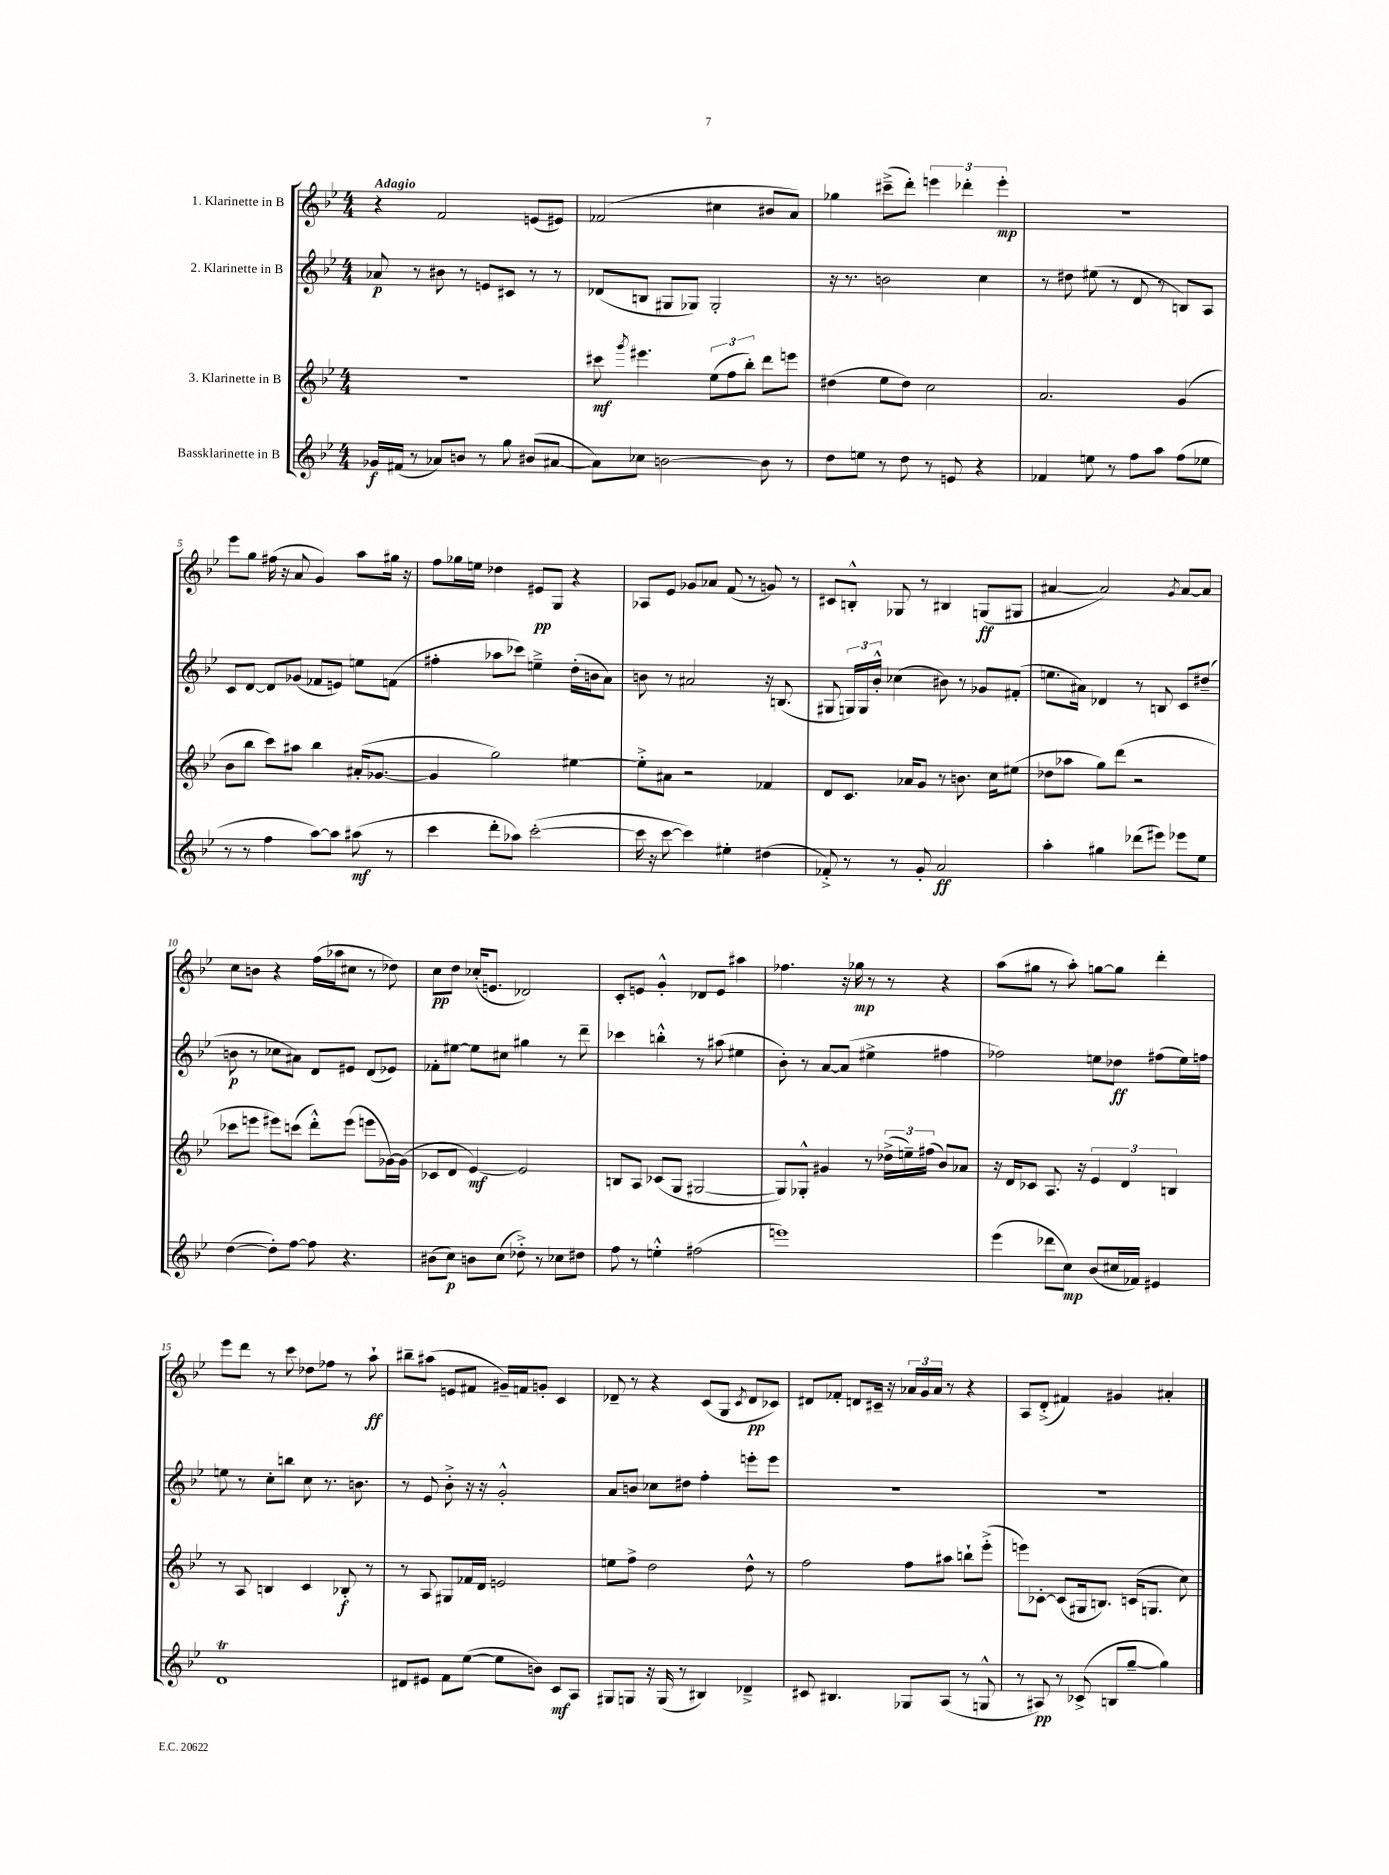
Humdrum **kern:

**kern	**kern	**kern	**kern
*staff4	*staff3	*staff2	*staff1
*clefG2	*clefG2	*clefG2	*clefG2
*k[b-e-]	*k[b-e-]	*k[b-e-]	*k[b-e-]
*M4/4	*M4/4	*M4/4	*M4/4
16g-/LL	1r	8a-/	4r
(16f#/JJ	.	.	.
8r	.	8r	.
8a-/L)	.	8b#\	2f/
8b/J	.	8r	.
8r	.	8e/L	.
8gg\	.	8c#/J	.
(8b#/L	.	8r	(8e/L
[8a#/J	.	8r	8e#/J)
=	=	=	=
8a#\]L)	8ccc#\	(8d-/L	(2f-/
.	8qggg/	.	.
8cc-\J	4.eee#\	8B/J	.
[2b\	.	8G#/L	.
.	.	8G-/J)	.
.	(12ee-\L	2G-'/	4cc#\
.	12ff\	.	.
.	12bb-'\J)	.	.
8b\]	8ddd\L	.	8b#/L
8r	8eee\J	.	8a/J)
=	=	=	=
8dd\L	(4dd#\	16r	4gg-\
.	.	8.r	.
8ee\J	.	.	.
8r	8ee-\L	2b\	(8ccc#~^\L
8dd\	8dd#\J)	.	8ddd'\J)
8r	2cc\	.	6eee\
8e/	.	.	.
.	.	.	6ddd-'\
4r	.	4cc\	.
.	.	.	6eee'\
=	=	=	=
4f-/	2.a/	8r	1r
.	.	8dd#\	.
8ee\	.	(8ee#\	.
8r	.	8r	.
8ff\L	.	8d/	.
8aa\J	.	8r	.
(8ff\L	(4g/	8B/L)	.
8ee-\J	.	8A/J	.
=	=	=	=
8r	8b-\L	8c/L	8eee-\L
8r	8bb-\J	[8d/J	8gg\J
4ff\	8ccc\L)	8d/]L	(16ff#\
.	.	.	16r
.	8aa#\J	(8g-/J	8a/
[8aa\L)	4bb-\	8f-/L	4g/)
8aa\]J	.	8e/J)	.
(8aa#\	(16a#'/LK	8ee\L	8aa\L
.	[8.g-/J	.	.
8r	.	(8f\J	16gg#\Jk
.	.	.	16r
=	=	=	=
4ccc\	4g-/]	4ff#'\	8ff\L
.	.	.	16gg-\L
.	.	.	16ee\JJ
8ddd'\L	2gg\)	8aa-\L	4dd-\
8aa-\J)	.	8ccc-\J)	.
([2ccc'\	.	4ee~^\	8e#/L
.	.	.	8G/J
.	[4ee#\	(16dd'\LL	4r
.	.	16b\J	.
.	.	8a\J)	.
=	=	=	=
16ccc\]	8ee#'^\]L	8b\	8A-/L
16r	.	.	.
[8ccc\	8a#\J	8r	8e-/J
4ccc\])	2r	2a#/	8g-/L
.	.	.	8a-/J
4ee#'\	.	.	(8f/
.	.	.	8r
(4dd#\	4f-/	16r	8g/)
.	.	(8.B/	.
.	.	.	8r
=	=	=	=
8f-'^/)	8d/L	8G#/	8c#/L
8r	8.c/J	24G/LL)	8B'^^/J
.	.	24G/	.
.	.	24b-'^^/JJ	.
8r	.	(4cc-\	8G-/
.	16a-/LK	.	.
8g'/	8g/J	.	8r
2a/	8r	8b#\)	4B#/
.	8.b\	8r	.
.	.	8g-/L	(8G/L
.	16cc\LK	.	.
.	(8ee#\J	(8f#'/J	8G#/J
=	=	=	=
4aa'\	8dd-\L	8.ee\L	[4a#/
.	8aa-\J	.	.
.	.	16a#\Jk)	.
4gg#\	8gg\L)	4d-/	2a#/])
.	(8ddd\J	.	.
(8ddd-\L	2r	8r	.
8eee#\J)	.	8B/	.
.	.	.	8qg/
8eee-\L	.	8c/L	[8a#/L
8ee-\J	.	(8dd#~/J	8a#/]J
=	=	=	=
([4dd\	8ccc-\L	8b\	8cc\L
.	8eee\J	8r	8b\J
8dd'\]L)	8eee#\L)	8cc-\L	4r
[8ff\J	(8ccc\J	8a#\J)	.
8ff\]	8ddd'^^\L)	8d/L	(16ff\LL
.	.	.	16aa-\J
4.r	(8eee#\J	8e#/J	8cc#\J
.	8eee\L	(8d/L	8r
.	[16g-\L)	8e-/J)	8dd-\)
.	(16g-\]JJ	.	.
=	=	=	=
(8b#\L	8c-/L	8f-'\L	8cc\L
8cc\J)	8d/J	[8ee#\J	8dd\J
8b\L	[4e-/)	8ee#\]L	(16cc-'/LK
.	.	.	8.e/J
(8cc\J	.	8cc#\J	.
8dd-'^\)	2e-/]	4gg#\	2d-/)
8r	.	.	.
8cc-\L	.	8r	.
8dd#\J	.	8ddd~\	.
=	=	=	=
8ff\	8B/L	4ccc-\	8c'/L
8r	8A/J	.	8e/J
4ee'^^\	(8c-/L	4bb'^^\	4g'^^/
.	8G/J	.	.
(2ff#\	[2G#/	8r	8d-/L
.	.	(8aa#\	8e/J
.	.	4ee#\	4aa#\
=	=	=	=
1eee)	8G#/]L)	8b-'\)	4.ff-\
.	8G-'^^/J	8r	.
.	4g#/	[8a/L	.
.	.	(8a/]J	16r
.	.	.	16gg-\
.	8r	4ee#^\	8r
.	(24dd-^\LL	.	8r
.	24ee~\)	.	.
.	(24ff#\JJ	.	.
.	8b-/L)	4ff#\	4r
.	8a-/J	.	.
=	=	=	=
(4eee-\	16r	2ff-\)	(8aa\L
.	16d/LK	.	.
.	8c-/J	.	8gg#\J
8ddd-\L	8.A/	.	8r
8cc\J)	.	.	8aa'\)
.	16r	.	.
(8b-/L	6e-/	8ee\L	[8gg\L
16cc#/L	.	8dd-\J	8gg\]J
.	6d/	.	.
16f-/JJ)	.	.	.
4e#/	.	(8ff#\L	4ddd'\
.	6B/	.	.
.	.	16ee\L)	.
.	.	16ff\JJ	.
=	=	=	=
1d	8r	8ee\	8eee-\L
.	8A/	8r	8ddd\J
.	4B/	8cc'\L	8r
.	.	8bb\J	8ccc\
.	4c/	8cc\	8dd-\L
.	.	8.r	8ff-\J
.	8B-'/	.	8r
.	.	8.b\	.
.	8r	.	8aa`\
=	=	=	=
8d#/L	8r	8r	8bb#~\L
8e#/J	8A/	8e-/	(8aa#\J
8f\L	8G#/L	8b-'^\	8e/L
([8ee-\J	16f-/L	16r	8f#/J
.	16d/JJ	16r	.
8ee-\]L	2e/	2g'^^/	16g#~/LL)
.	.	.	16f/J
8b\J)	.	.	8g'/J
8c/L	.	.	4c/
8A/J	.	.	.
=	=	=	=
8G#/L	8ee\L	8a/L	8d-~/
8G/J	8ff^\J	8b/J	8r
16r	2dd\	8cc-\L	4r
(16G/	.	.	.
8r	.	8dd#\J	.
4B#/)	.	4ff'\	(8c/L
.	.	.	8G/J
.	.	.	8qc/
4d-~^/	8dd^^\	8eee'\L	8d-/L
.	8r	8eee\J	8c-/J)
=	=	=	=
8c#/	2ff\	1r	8d#/L
4.B#/	.	.	8f-'/J
.	.	.	8d/L
.	.	.	16c#~/Jk
.	.	.	16r
8G-/L	8ff\L	.	24a-/LL
.	.	.	24g/
.	.	.	24a-/JJ
(8A/J	8aa#\J	.	8r
8r	8bb`\L	.	4r
8G^^/	(8eee-'^\J	.	.
=	=	=	=
8r	8eee\L)	1r	8A/L
8A#/)	[8c-'\J	.	(8d'^/J
8r	(8c-/]L	.	4f#/)
(8c-^/	16G#/k	.	.
.	8.B/J)	.	.
8B/L	.	.	4g#/
[8gg~/J	(16c/LK	.	.
.	8.G/J	.	.
4gg\])	.	.	4a#'/
.	8cc\)	.	.
==	==	==	==
*-	*-	*-	*-
